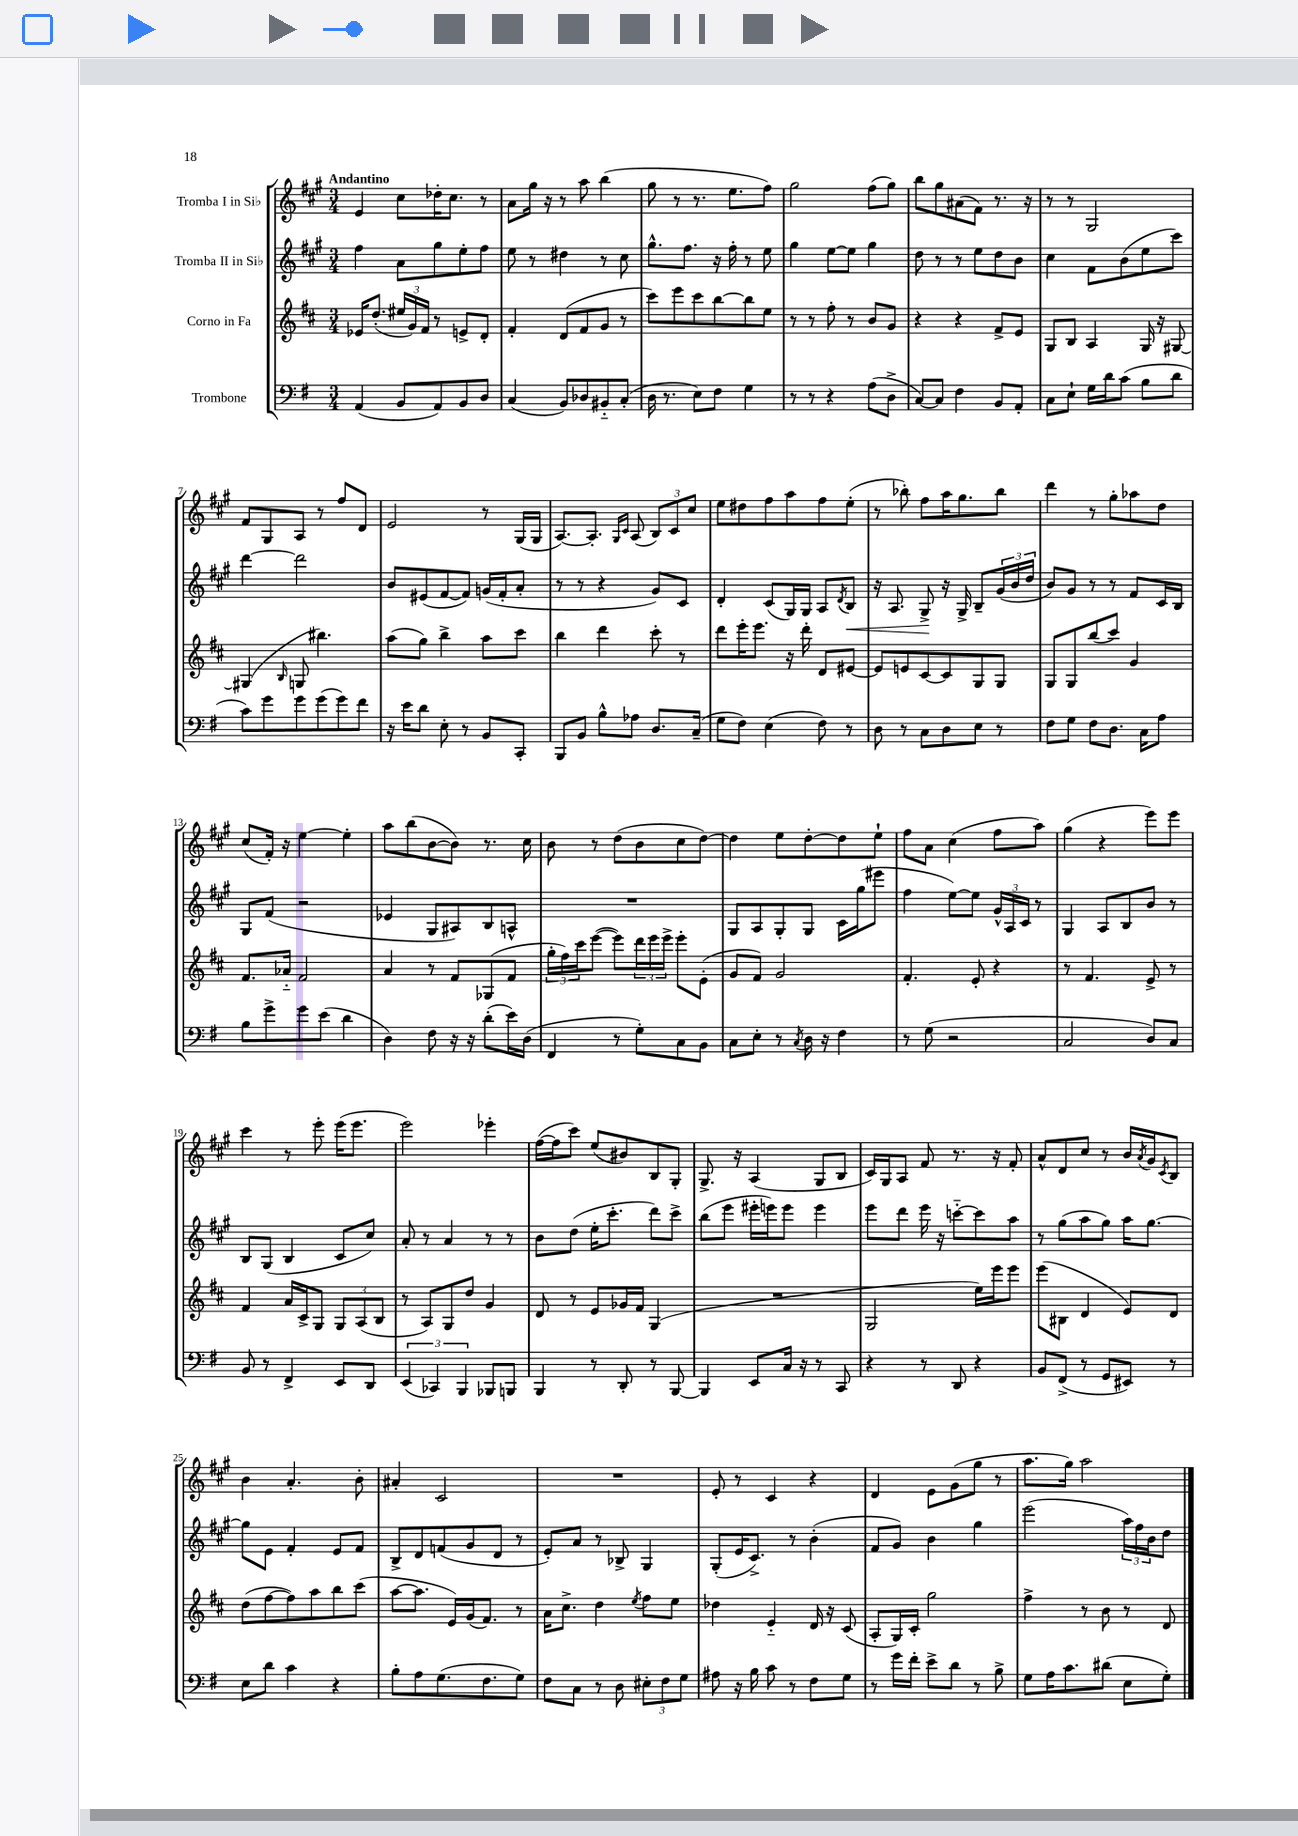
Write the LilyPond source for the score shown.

<<
\new StaffGroup <<
\new Staff = "s0" \with { instrumentName = "Tromba I in Sib" } {
    \clef treble \key a \major \numericTimeSignature \time 3/4 \tempo "Andantino"
    e'4 cis''8 des''16-. cis''8. r8 |
    a'8 gis''16 r16 r8 a''8 b''4( |
    gis''8 r8 r8. e''8. fis''8) |
    gis''2 fis''8( gis''8) |
    b''8 gis''8 ais'8( fis'8) r8. r16 |
    r8 r8 gis2 |
    fis'8 gis8 a8 r8 fis''8 d'8 |
    e'2 r8 gis16( gis16 |
    a8.~) a8.-. \grace { gis16 cis'16 } a8( \tuplet 3/2 { b8) cis'8 cis''8 } |
    e''8 dis''8 fis''8 a''8 fis''8 e''8-.( |
    r8 bes''8-.) fis''8 a''16 gis''8. bes''8 |
    d'''4 r8 gis''8-. aes''8 d''8 |
    cis''8( fis'16-.) r16 e''4~ e''4-. |
    a''8 b''8( b'8~ b'8) r8. cis''16 |
    b'8 r8 d''8( b'8 cis''8 d''8~) |
    d''4 e''8 d''8~-. d''8 e''8-! |
    fis''8 a'8 cis''4( fis''8 a''8) |
    gis''4( r4 e'''8) e'''8 |
    cis'''4 r8 e'''8-. e'''16( e'''8. |
    e'''2) ees'''4-. |
    fis''16~( fis''16 cis'''8) e''8( bis'8) b8 gis8-. |
    gis8.-> r16 a4( gis8 b8 |
    cis'16) gis16 a8 fis'8 r8. r16 fis'8-. |
    a'8-^ d'8 cis''8 r8 b'16 \acciaccatura { a'8 } gis'16 \acciaccatura { cis'8 } b8 |
    b'4 a'4.-. b'8-. |
    ais'4-. cis'2 |
    R2. |
    e'8-. r8 cis'4 r4 |
    d'4 e'8 gis'8( gis''8 r8 |
    a''8. gis''16) a''2 \bar "|." |
}
\new Staff = "s1" \with { instrumentName = "Tromba II in Sib" } {
    \clef treble \key a \major \numericTimeSignature \time 3/4
    fis''4 a'8 gis''8 e''8-. fis''8 |
    e''8 r8 dis''4 r8 cis''8 |
    gis''8.-^ fis''8. r16 fis''16-. r8 e''8 |
    gis''4 e''8~ e''8 gis''4 |
    d''8 r8 r8 e''8 d''8 b'8 |
    cis''4 fis'8 b'8( e''8 cis'''8) |
    d'''4~ d'''2 |
    b'8 eis'8( fis'8~ fis'8) g'16( fis'16-. a'8-. |
    r8 r8 r4 gis'8) cis'8 |
    d'4-. cis'8( gis16) gis16 a8 \acciaccatura { d'8 } b8\< |
    r16 a8. gis8->\! r16 gis16-> b8-- \tuplet 3/2 { gis'16( b'16 d''16 } |
    b'8) gis'8 r8 r8 fis'8 cis'16 b16 |
    gis8 fis'8( r2 |
    ees'4 gis8 ais8) b8 a8-^ |
    R2. |
    gis8 a8 gis8-. gis8 cis'16 gis''16( eis'''8 |
    fis''4 e''8~) e''8 \tuplet 3/2 { gis'16-^ a16 cis'16 } r8 |
    gis4 a8 b8 b'8 r8 |
    b8 gis8( b4 cis'8 cis''8) |
    a'8-. r8 a'4 r8 r8 |
    b'8 d''8( e''16-. cis'''8.-. d'''8) cis'''8-> |
    b''8( e'''8 eis'''16-. e'''16) e'''8 e'''4 |
    e'''8 d'''8 e'''16 r16 c'''8~-_ c'''8 a''8 |
    r8 gis''8( a''8 gis''8) a''16 gis''8.~ |
    gis''8 e'8 fis'4-. e'8 fis'8 |
    b8-> d'8 f'8( gis'8 d'8 r8 |
    e'8-.) a'8 r8 bes8-> gis4 |
    gis8-.( e'16 cis'8.->) r8 b'4-.( |
    fis'8 gis'8) b'4 gis''4 |
    e'''2( \tuplet 3/2 { a''16) fis''16 b'16 } d''8 \bar "|." |
}
\new Staff = "s2" \with { instrumentName = "Corno in Fa" } {
    \clef treble \key d \major \numericTimeSignature \time 3/4
    ees'16 d''8.-.( \tuplet 3/2 { eis''16 g'16) fis'16 } r8 e'8-> d'8-. |
    fis'4-. d'8( fis'8 g'8 r8 |
    cis'''8) e'''8 cis'''8 b''8~ b''8 e''8 |
    r8 r8 fis''8-. r8 b'8 g'8 |
    r4 r4 fis'8-> e'8 |
    g8 b8 a4 g16 r16 gis8~ |
    gis4( \grace { b16 } g8 bis''4.) |
    a''8( g''8) b''4-> a''8 cis'''8 |
    b''4 d'''4 cis'''8-. r8 |
    d'''8 e'''16-. e'''8. r16 d'''16-. d'8 eis'8~ |
    eis'8 e'8 cis'8~ cis'8 g8 g8 |
    g8 g8 b''8( cis'''8) g'4 |
    fis'8. aes'16-_ fis'2 |
    a'4 r8 fis'8 ges8( fis'8 |
    \tuplet 3/2 { g''16-. fis''16) cis'''16 } e'''8~( e'''8) \tuplet 3/2 { d'''16 e'''16 e'''16-> } e'''8-. e'8-.( |
    g'8 fis'8) g'2 |
    fis'4.-. e'8-. r4 |
    r8 fis'4. e'8-> r8 |
    fis'4 a'16 cis'16-> g8 \tuplet 3/2 { g8 a8( b8 } |
    r8 a8) g8 d''8 g'4 |
    d'8 r8 e'8 ges'16 fis'16 g4( |
    R2. |
    g2 e''16) e'''16 e'''8 |
    e'''8( bis8 d'4 e'8) d'8 |
    d''8( fis''8~ fis''8) a''8 b''8 cis'''8( |
    a''8~ a''8. e'16) g'16( fis'8.) r8 |
    a'16 cis''8.-> d''4 \acciaccatura { e''8 } fis''8 e''8 |
    des''4 e'4-_ d'16 r16 cis'8( |
    a8-. g16) cis'16-. g''2 |
    fis''4-> r8 b'8 r8 d'8 \bar "|." |
}
\new Staff = "s3" \with { instrumentName = "Trombone" } {
    \clef bass \key g \major \numericTimeSignature \time 3/4
    a,4( b,8 a,8) b,8 d8 |
    c4( b,8) des8 bis,8-_ c8-.( |
    d16 r8. e8) fis8 g4 |
    r8 r8 r4 a8( d8-> |
    c8~) c8 fis4 b,8 a,8-. |
    c8 e8-! g16 d'16 c'8( b8 d'8 |
    c'8) g'8 g'8 g'8( g'8) fis'8 |
    r16 e'16 d'8 e8-. r8 b,8 c,8-. |
    b,,8 b,8 b8-^ aes8 d8. c16--( |
    g8 fis8) e4( fis8) r8 |
    d8 r8 c8 d8 e8 r8 |
    fis8 g8 fis8 d8. c16 a8 |
    b8 g'8-> g'8 e'8( d'4 |
    d4) fis8 r16 r16 d'8-.( e'16) d16( |
    fis,4 r8 g8-.) c8 b,8 |
    c8 e8-. r8 \acciaccatura { c8 } d16 r16 fis4 |
    r8 g8( r2 |
    c2 d8) c8 |
    b,8 r8 fis,4-> e,8 d,8 |
    \tuplet 3/2 { e,4( ces,4) b,,4 } bes,,8 b,,8 |
    b,,4 r8 d,8-. r8 b,,8~ |
    b,,4 e,8 c16 r16 r8 c,8 |
    r4 r8 d,8 r4 |
    b,8 fis,8->( r8 g,8 eis,8) r8 |
    e8 d'8 c'4 r4 |
    b8-. a8 g8.( fis8. g8) |
    fis8 c8 r8 d8 \tuplet 3/2 { eis8-. fis8 g8 } |
    ais8 r16 b16 c'8 r8 fis8 g8 |
    r8 g'16 fis'16-. e'8-> d'8 r8 b8-> |
    g8 a16 c'8. dis'8( e8 g8-.) \bar "|." |
}
>>
>>
